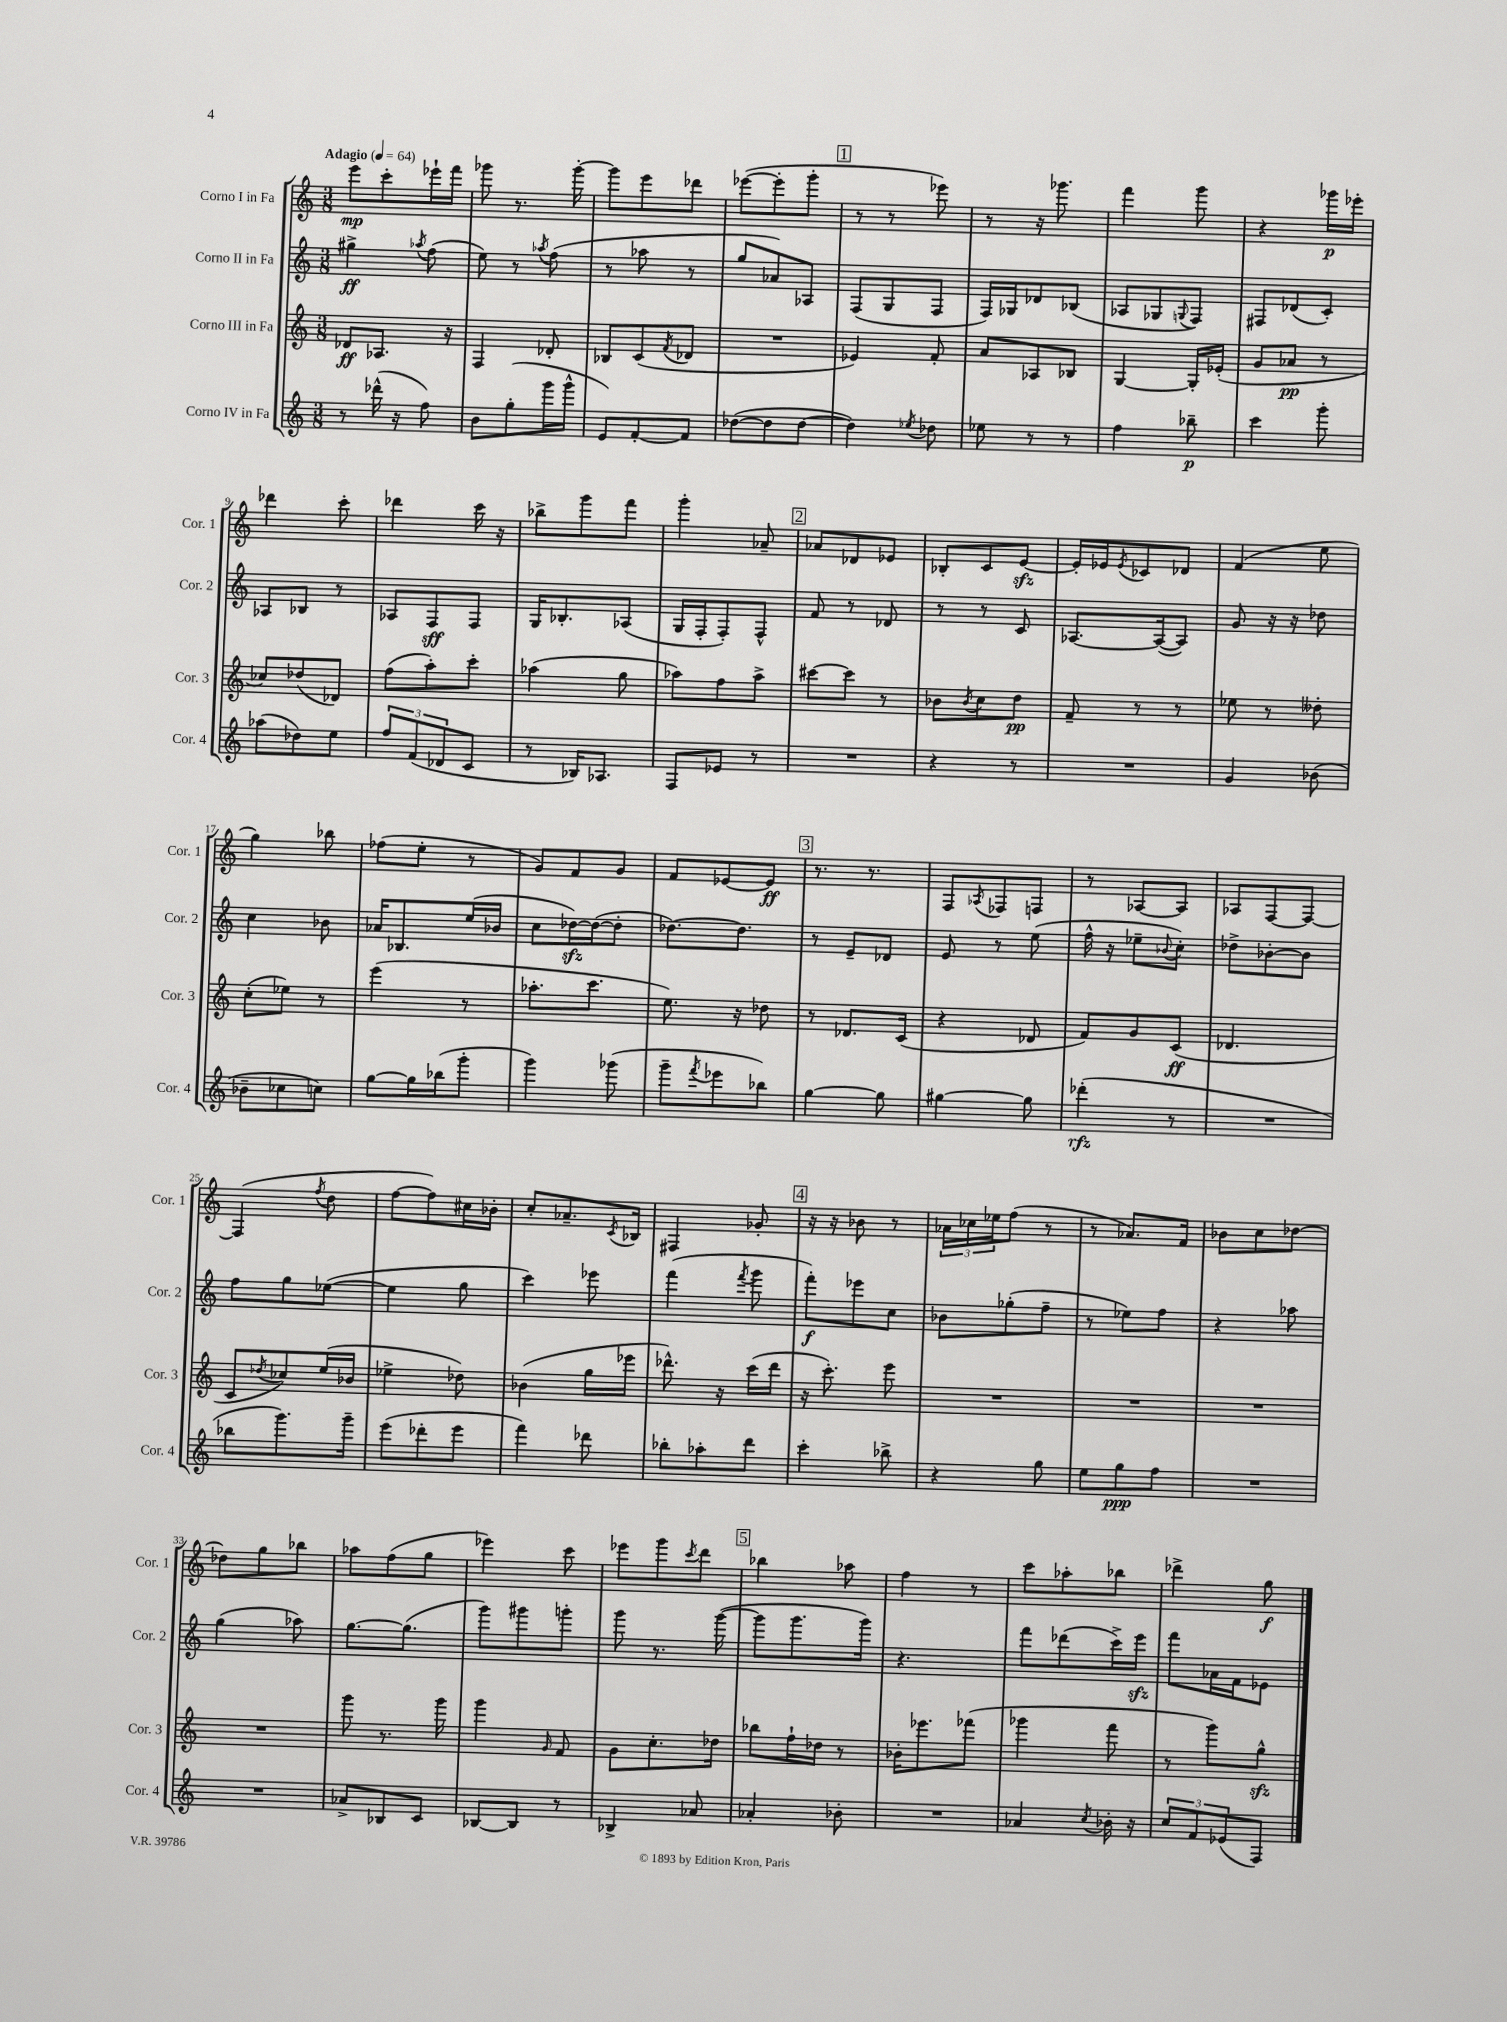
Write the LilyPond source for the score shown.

<<
\new StaffGroup <<
\new Staff = "s0" \with { instrumentName = "Corno I in Fa" shortInstrumentName = "Cor. 1" } {
    \clef treble \key c \major \numericTimeSignature \time 3/8 \tempo "Adagio" 4 = 64
    e'''8\mp c'''8-. ees'''16-! f'''16 |
    ges'''8 r8. ges'''16~-. |
    ges'''8 e'''8 des'''8 |
    ees'''8~( ees'''8-. g'''8-. |
    \mark \markup { \box "1" } r8 r8 ees'''8) |
    r8 r16 ges'''8. |
    f'''4 g'''8 |
    r4 ges'''16\p ees'''16-. |
    des'''4 c'''8-. |
    des'''4 c'''16 r16 |
    bes''8-> g'''8 f'''8 |
    g'''4-. aes'8-- |
    \mark \markup { \box "2" } aes'8 des'8 ees'8 |
    bes8-. c'8 e'8~\sfz |
    e'16-. ees'16 \acciaccatura { ees'8 } ces'8 des'8 |
    f'4( e''8 |
    g''4) bes''8 |
    fes''8( e''8-. r8 |
    g'8) f'8 g'8 |
    f'8 ees'8~ ees'8\ff |
    \mark \markup { \box "3" } r8. r8. |
    f8 \acciaccatura { aes8 } fes8 f8 |
    r8 aes8~ aes8 |
    aes8 f8~ f8~ |
    f4( \acciaccatura { f''8 } d''8 |
    f''8~ f''8) cis''16 bes'16-. |
    c''8-. aes'8.-- \acciaccatura { c'8 } bes16 |
    fis4 ges'8-. |
    \mark \markup { \box "4" } r16 r16 bes'8 r8 |
    \tuplet 3/2 { aes'16 ces''16 ees''16 } f''8( r8 |
    r8 aes'8.) f'16 |
    bes'8 c''8 des''8~ |
    des''8 g''8 bes''8 |
    aes''8 f''8( g''8 |
    ees'''4) c'''8 |
    ees'''8 g'''8 \acciaccatura { c'''8 } d'''8 |
    \mark \markup { \box "5" } bes''4 aes''8 |
    f''4 r8 |
    c'''8 aes''8-. bes''8 |
    des'''4-> g''8\f \bar "|." |
}
\new Staff = "s1" \with { instrumentName = "Corno II in Fa" shortInstrumentName = "Cor. 2" } {
    \clef treble \key c \major \numericTimeSignature \time 3/8
    gis''4->\ff \acciaccatura { aes''8 } f''8( |
    e''8) r8 \acciaccatura { aes''8 } f''8( |
    r8 aes''8 r8 |
    g''8 aes'8) aes8 |
    \mark \markup { \box "1" } f8( g8 f8 |
    f16) ges16 des'8 bes8( |
    aes8 ges8 \appoggiatura { g8 } f8) |
    fis8 des'8( c'8-.) |
    aes8 bes8 r8 |
    aes8 f8\sff f8 |
    g16 bes8.-. aes8( |
    g16 f16-. f8-.) f8-^ |
    \mark \markup { \box "2" } f'8 r8 des'8 |
    r8 r8 c'8 |
    aes8.~ aes16~( aes8) |
    g'8 r16 r16 des''8 |
    c''4 bes'8 |
    aes'16 bes8. e''16( bes'16 |
    c''8 des''16~\sfz) des''16~( des''8-. |
    des''8.~) des''8. |
    \mark \markup { \box "3" } r8 e'8-- des'8 |
    e'8 r8 e''8( |
    f''16-^ r16 ees''8-- \appoggiatura { bes'8 } c''8-.) |
    des''8-> bes'8~-. bes'8 |
    f''8 g''8 ees''8~( |
    ees''4 g''8 |
    c'''4) ees'''8 |
    f'''4( \acciaccatura { f'''8 } g'''8 |
    \mark \markup { \box "4" } f'''8-.\f) ees'''8 c''8 |
    bes'8 ges''8-.( f''8-- |
    r8 ees''8) f''8 |
    r4 aes''8 |
    g''4( aes''8) |
    g''8.~ g''8.( |
    g'''8) gis'''8 g'''8-. |
    g'''8 r8. g'''16~( |
    \mark \markup { \box "5" } g'''8 g'''8. g'''16) |
    r4. |
    f'''8 des'''8( c'''16->) e'''16\sfz |
    f'''8 aes'16 f'16 ees'8 \bar "|." |
}
\new Staff = "s2" \with { instrumentName = "Corno III in Fa" shortInstrumentName = "Cor. 3" } {
    \clef treble \key c \major \numericTimeSignature \time 3/8
    des'8\ff aes8. r16 |
    f4 des'8-. |
    bes8 c'8( \acciaccatura { f'8 } des'8 |
    R4. |
    \mark \markup { \box "1" } ees'4) f'8-. |
    a'8 aes8 bes8 |
    g4~ g16-. ees'16-.( |
    g'8 aes'8\pp r8 |
    ces''8) des''8( des'8) |
    f''8( a''8-.) c'''8-. |
    aes''4( g''8 |
    aes''8) f''8 aes''8-> |
    \mark \markup { \box "2" } cis'''8~ cis'''8 r8 |
    bes'8 \acciaccatura { bes'8 } c''8 d''8\pp |
    f'8-- r8 r8 |
    ees''8 r8 deses''8-. |
    c''8-.( ees''8) r8 |
    e'''4( r8 |
    aes''8.-. c'''8. |
    e''8.) r16 des''8 |
    \mark \markup { \box "3" } r8 des'8. c'16( |
    r4 des'8 |
    f'8) g'8 c'8\ff( |
    des'4. |
    c'8 \acciaccatura { des''8 } ces''8) e''16( bes'16 |
    ees''4-> des''8) |
    bes'4( g''16 ees'''16 |
    des'''8.-^) r16 c'''16( des'''16 |
    \mark \markup { \box "4" } r16 c'''8.-.) e'''8 |
    R4. |
    R4. |
    R4. |
    R4. |
    g'''8 r8. g'''16 |
    g'''4 \grace { g'16 } f'8 |
    g'8 c''8.-. des''16 |
    \mark \markup { \box "5" } bes''8 f''16-! des''16 r8 |
    bes'16-. ees'''8. fes'''8( |
    ges'''4 f'''8 |
    r8 g'''8) g''8-^\sfz \bar "|." |
}
\new Staff = "s3" \with { instrumentName = "Corno IV in Fa" shortInstrumentName = "Cor. 4" } {
    \clef treble \key c \major \numericTimeSignature \time 3/8
    r8 des'''16-^( r16 f''8) |
    b'8 g''8-.( g'''16 g'''16-^ |
    e'8) f'8~-. f'8 |
    des''8~( des''8 des''8~ |
    \mark \markup { \box "1" } des''4) \acciaccatura { ees''8 } des''8 |
    ees''8 r8 r8 |
    f''4 bes''8--\p |
    c'''4 g'''8-. |
    aes''8( des''8) e''8 |
    \tuplet 3/2 { f''8 f'8( des'8 } c'8 |
    r8 bes16) aes8. |
    f8 ees'8 r8 |
    \mark \markup { \box "2" } R4. |
    r4 r8 |
    R4. |
    g'4 bes'8( |
    bes'8-- ces''8 c''8) |
    g''8~ g''16 bes''16( g'''8-. |
    g'''4) ges'''8( |
    g'''8-- \acciaccatura { f'''8 } ees'''8 bes''8) |
    \mark \markup { \box "3" } g''4~ g''8 |
    gis''4~ gis''8 |
    des'''4-.\rfz( r8 |
    R4. |
    bes''8 g'''8.) g'''16-- |
    e'''8( des'''8-. e'''8 |
    f'''4) des'''8 |
    bes''8-. aes''8-. d'''8 |
    \mark \markup { \box "4" } c'''4-. bes''8-> |
    r4 g''8 |
    e''8 g''8\ppp f''8 |
    R4. |
    R4. |
    aes'8-> bes8 c'8 |
    bes8~ bes8 r8 |
    bes4-> aes'8 |
    \mark \markup { \box "5" } aes'4-. bes'8-. |
    R4. |
    aes'4 \acciaccatura { c''8 } bes'16-. r16 |
    \tuplet 3/2 { c''8 f'8 ees'8( } f8) \bar "|." |
}
>>
>>
